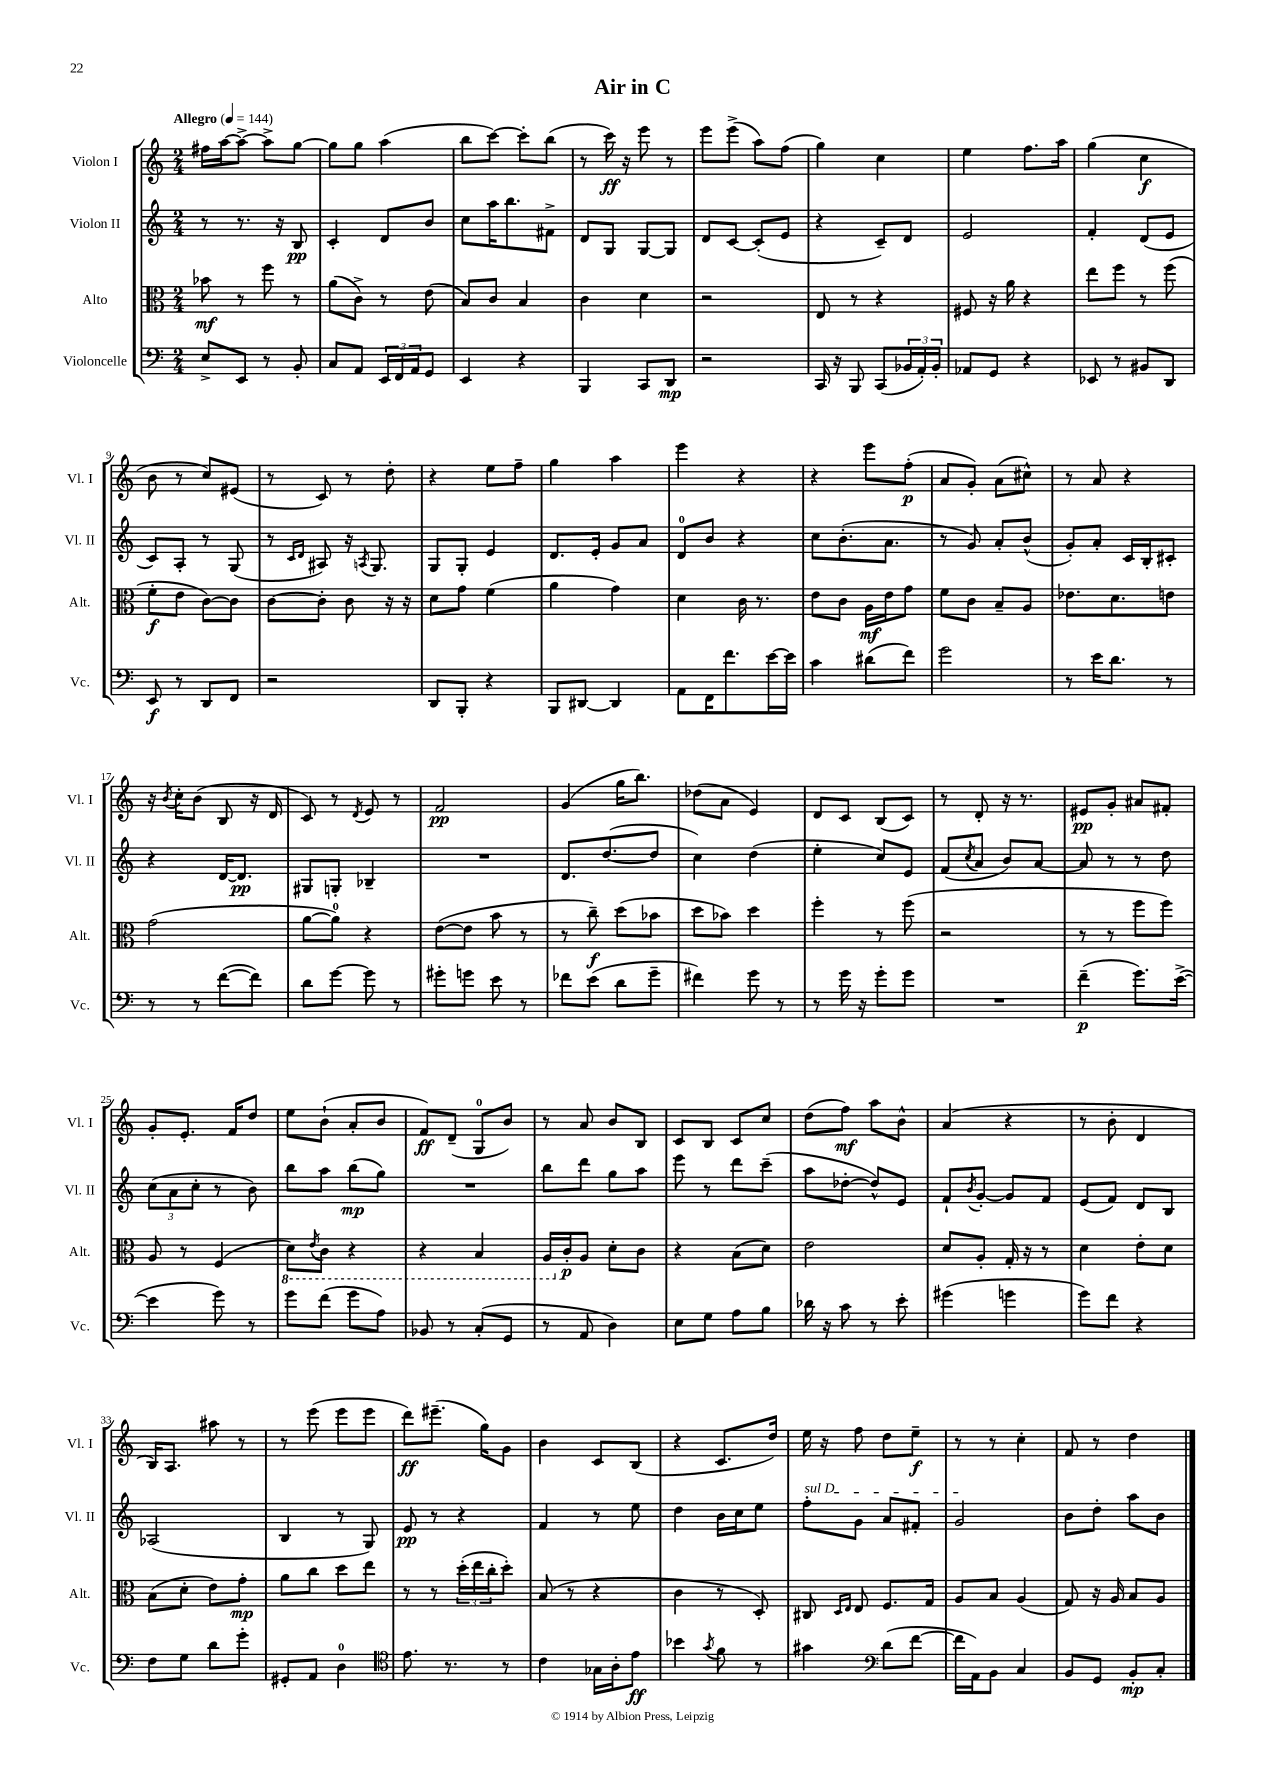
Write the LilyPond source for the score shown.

\header { title = "Air in C" }
<<
\new StaffGroup <<
\new Staff = "s0" \with { instrumentName = "Violon I" shortInstrumentName = "Vl. I" } {
    \clef treble \key c \major \numericTimeSignature \time 2/4 \tempo "Allegro" 4 = 144
    fis''16 a''16~ a''8~-> a''8-> g''8~ |
    g''8 g''8 a''4( |
    b''8 c'''8~) c'''8-. b''8( |
    r8 c'''16\ff) r16 e'''8 r8 |
    e'''8 e'''8->( a''8) f''8( |
    g''4) c''4 |
    e''4 f''8. a''16 |
    g''4( c''4\f |
    b'8 r8 c''8) eis'8( |
    r8 c'8) r8 d''8-. |
    r4 e''8 f''8-- |
    g''4 a''4 |
    e'''4 r4 |
    r4 e'''8 f''8-.\p( |
    a'8 g'8-.) a'8( cis''8-^) |
    r8 a'8 r4 |
    r16 \acciaccatura { b'8 } c''16-. b'8( b8 r16 d'16 |
    c'8) r8 \acciaccatura { d'8 } e'8 r8 |
    f'2\pp |
    g'4( g''16 b''8.) |
    des''8( a'8 e'4) |
    d'8 c'8 b8( c'8) |
    r8 d'8-. r16 r8. |
    eis'8\pp g'8-. ais'8 fis'8-. |
    g'8-. e'8.-. f'16 d''8 |
    e''8 b'8-!( a'8-. b'8 |
    f'8\ff) d'8--( g8-0 b'8) |
    r8 a'8 b'8 b8 |
    c'8 b8 c'8 c''8 |
    d''8( f''8\mf) a''8 b'8-^ |
    a'4( r4 |
    r8 b'8-. d'4 |
    b16) a8. ais''8 r8 |
    r8 e'''8( e'''8 e'''8 |
    d'''8\ff) eis'''8.--( g''16) g'8 |
    b'4 c'8 b8( |
    r4 c'8. d''16) |
    e''16 r16 f''8 d''8 e''8--\f |
    r8 r8 c''4-. |
    f'8 r8 d''4 \bar "|." |
}
\new Staff = "s1" \with { instrumentName = "Violon II" shortInstrumentName = "Vl. II" } {
    \clef treble \key c \major \numericTimeSignature \time 2/4
    r8 r8. r16 b8\pp |
    c'4-. d'8 b'8 |
    c''8 a''16 b''8. fis'8-> |
    d'8 g8 g8~ g8 |
    d'8 c'8~ c'8-.( e'8 |
    r4 c'8--) d'8 |
    e'2 |
    f'4-. d'8( e'8 |
    c'8) a8-. r8 g8( |
    r8 \grace { c'16 d'16 } ais8) r16 \acciaccatura { a8 } g8. |
    g8 g8-. e'4 |
    d'8. e'16-. g'8 a'8 |
    d'8-0 b'8 r4 |
    c''8 b'8.-.( a'8. |
    r8 g'8) a'8-. b'8-^( |
    g'8-.) a'8-. c'16 b16-. cis'8-. |
    r4 d'16~ d'8.\pp |
    gis8 g8-. bes4-- |
    R2 |
    d'8. d''8.~( d''8 |
    c''4) d''4( |
    e''4-. c''8) e'8 |
    f'8( \acciaccatura { c''8 } a'8 b'8) a'8~ |
    a'8 r8 r8 d''8 |
    \tuplet 3/2 { c''8( a'8 c''8-. } r8 b'8) |
    b''8 a''8 b''8\mp( g''8) |
    R2 |
    b''8 d'''8 g''8 a''8 |
    e'''8 r8 d'''8 c'''8--( |
    a''8 des''8~-. des''8-^) e'8 |
    f'8-! \acciaccatura { b'8 } g'8~-. g'8 f'8 |
    e'8( f'8) d'8 b8 |
    aes2( |
    b4 r8 g8) |
    e'8\pp r8 r4 |
    f'4 r8 e''8 |
    d''4 b'16 c''16 e''8 |
    \once \override TextSpanner.bound-details.left.text = \markup { \italic "sul D" } f''8-.\startTextSpan g'8 a'8 fis'8-. |
    g'2\stopTextSpan |
    b'8 d''8-. a''8 b'8 \bar "|." |
}
\new Staff = "s2" \with { instrumentName = "Alto" shortInstrumentName = "Alt." } {
    \clef alto \key c \major \numericTimeSignature \time 2/4
    bes'8\mf r8 f''8 r8 |
    a'8( c'8->) r8 e'8( |
    b8) c'8 b4 |
    c'4 d'4 |
    r2 |
    e8 r8 r4 |
    fis8 r16 a'16 r4 |
    e''8 f''8 r8 f''8( |
    f'8-.\f e'8 c'8~) c'8 |
    c'8~ c'8-. c'8 r16 r16 |
    d'8 g'8 f'4( |
    a'4 g'4) |
    d'4 c'16 r8. |
    e'8 c'8 a16\mf e'16 g'8 |
    f'8 c'8 b8-- a8 |
    ees'8. d'8. e'8 |
    g'2( |
    a'8~ a'8-0) r4 |
    e'8~( e'8 b'8 r8 |
    r8 c''8--\f) d''8( bes'8 |
    d''8 bes'8) d''4 |
    f''4-. r8 f''8( |
    r2 |
    r8 r8 f''8 f''8) |
    a8 r8 f4( |
    \ottava #-1 d8) \acciaccatura { e8 } c8 r4 |
    r4 b,4 |
    a,16 \ottava #0 c'16-.\p a8 d'8-. c'8 |
    r4 b8( d'8) |
    e'2 |
    d'8 a8-. g16-. r16 r8 |
    d'4 e'8-. d'8 |
    b8( d'8-. e'8) g'8-.\mp |
    a'8 c''8 d''8 e''8 |
    r8 r8 \tuplet 3/2 { d''16-.( e''16 c''16-. } d''8-.) |
    b8( r8 r4 |
    c'4 r8 d8-.) |
    cis8 \grace { d16 e16 } e8 f8. g16 |
    a8 b8 a4( |
    g8) r16 a16 b8 a8 \bar "|." |
}
\new Staff = "s3" \with { instrumentName = "Violoncelle" shortInstrumentName = "Vc." } {
    \clef bass \key c \major \numericTimeSignature \time 2/4
    e8-> e,8 r8 b,8-. |
    c8 a,8 \tuplet 3/2 { e,16 f,16 a,16 } g,8 |
    e,4 r4 |
    b,,4 c,8 d,8\mp |
    r2 |
    c,16 r16 b,,8 c,8( \tuplet 3/2 { bes,16 a,16-.) bes,16-. } |
    aes,8 g,8 r4 |
    ees,8 r8 bis,8 d,8 |
    e,8\f r8 d,8 f,8 |
    r2 |
    d,8 b,,8-. r4 |
    b,,8 dis,8~ dis,4 |
    a,8 f,16 f'8. e'16~ e'16 |
    c'4 dis'8( f'8) |
    g'2 |
    r8 e'16 d'8. r8 |
    r8 r8 f'8~( f'8) |
    d'8 g'8~ g'8 r8 |
    gis'8-. g'8 e'8 r8 |
    fes'8 e'8( d'8 g'8-- |
    fis'4) g'8 r8 |
    r8 g'16 r16 g'8-. g'8 |
    R2 |
    f'4--\p( g'8.) e'16~->( |
    e'4 g'8) r8 |
    g'8 f'8( g'8 a8) |
    bes,8 r8 c8-.( g,8 |
    r8 a,8 d4) |
    e8 g8 a8 b8 |
    des'16 r16 c'8 r8 e'8-. |
    gis'4( g'4 |
    g'8) f'8 r4 |
    f8 g8 d'8 g'8-. |
    gis,8-. a,8 d4-0 |
    \clef tenor e'8. r8. r8 |
    c'4 ges16 a16-. e'8\ff |
    bes'4 \acciaccatura { g'8 } f'8 r8 |
    gis'4 \clef bass d'8( f'8~ |
    f'16 a,16) b,8 c4 |
    b,8 g,8 b,8-.\mp c8-. \bar "|." |
}
>>
>>
